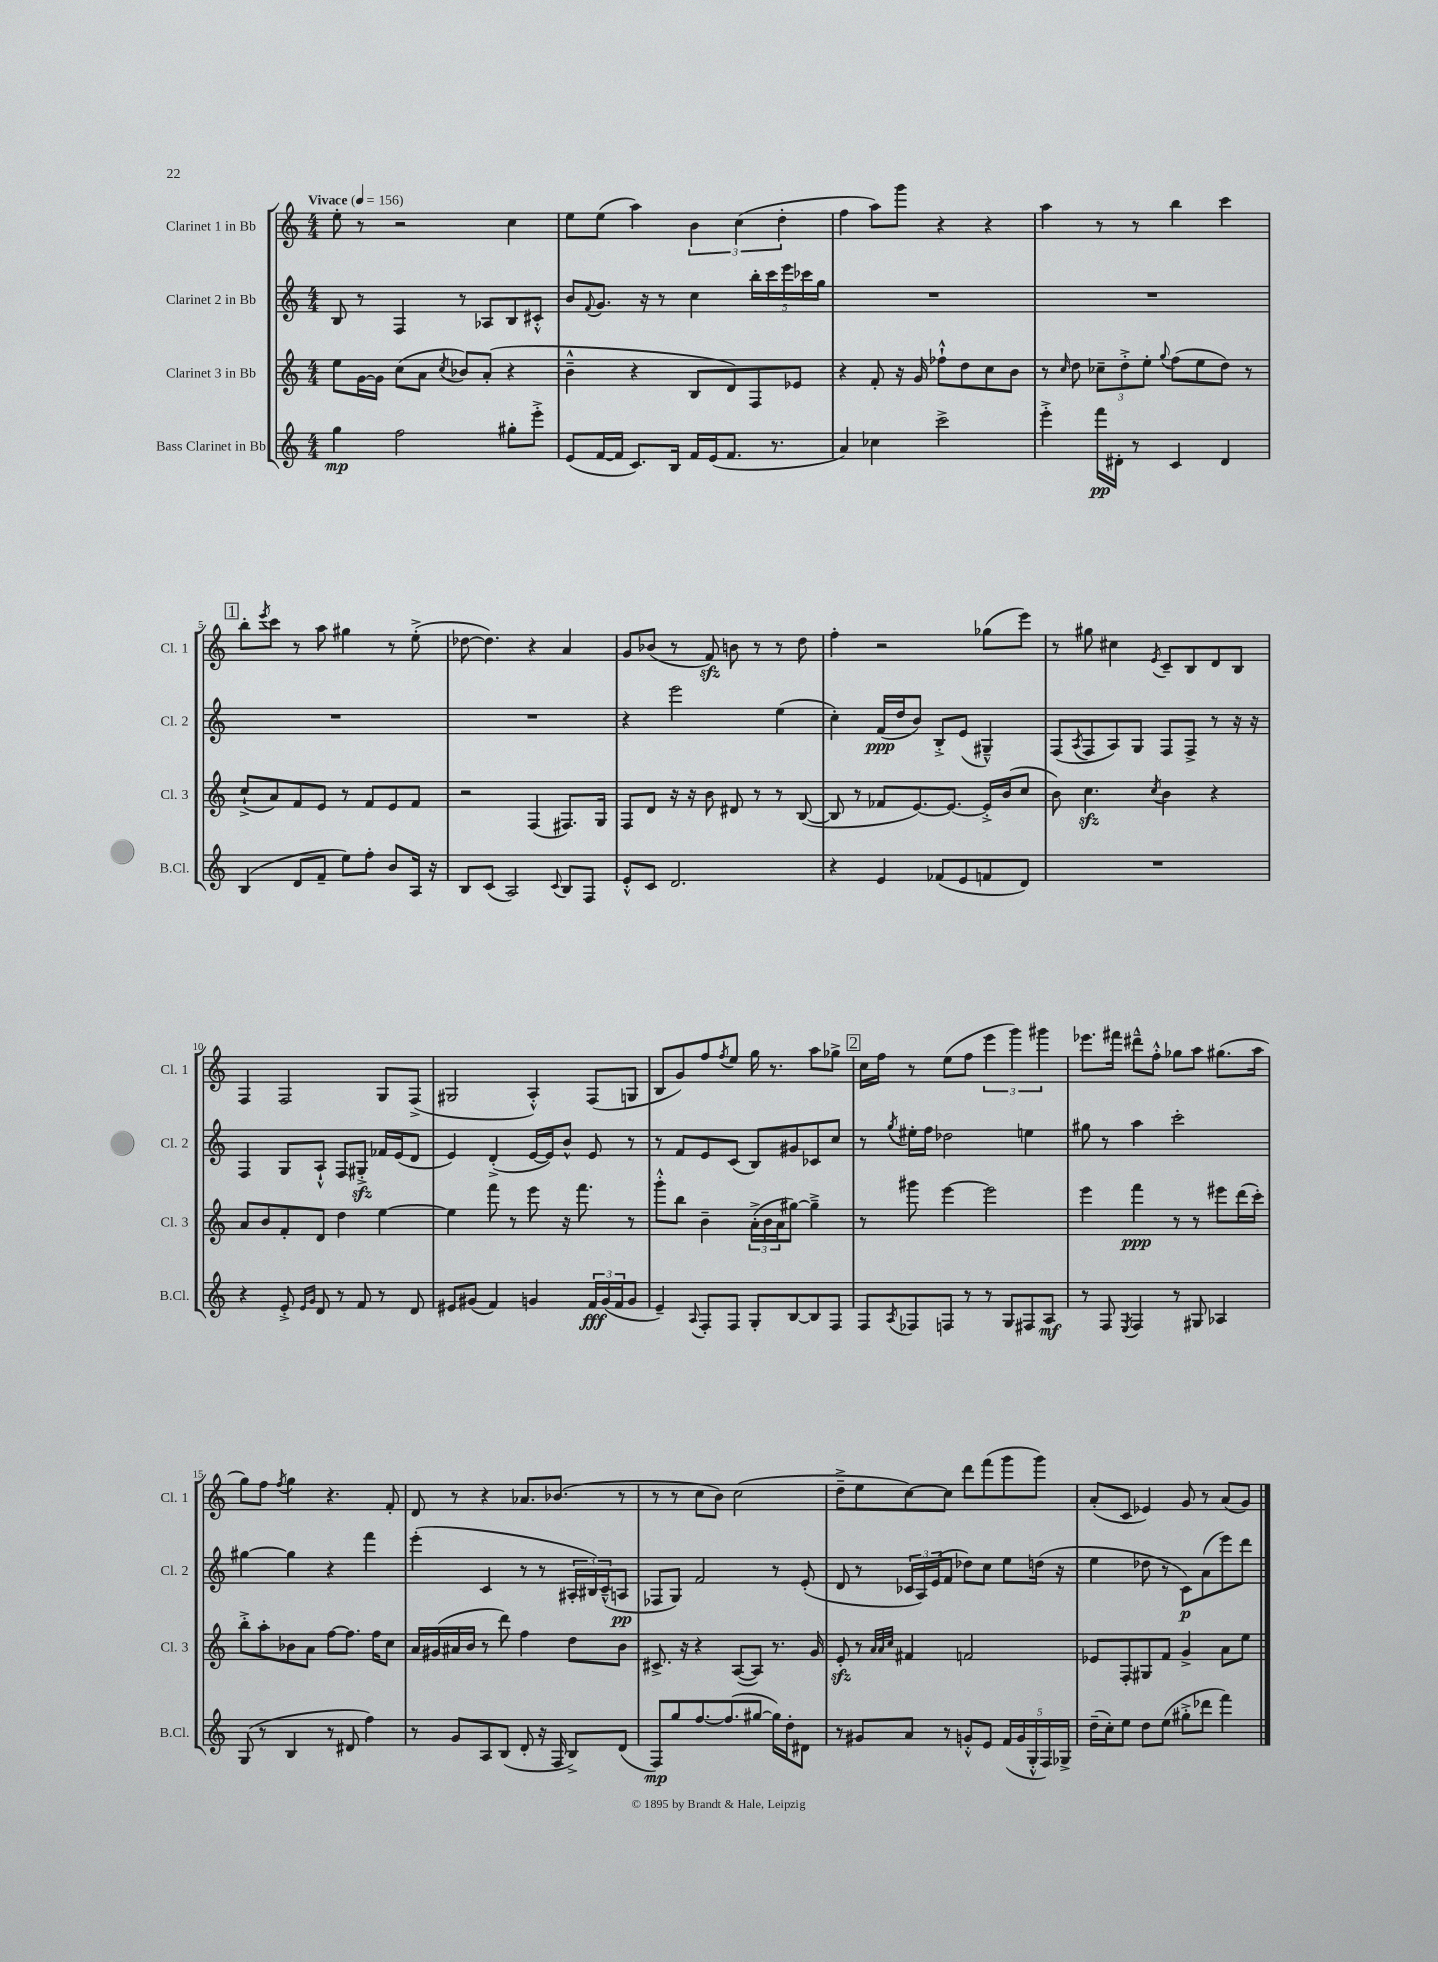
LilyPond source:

<<
\new StaffGroup <<
\new Staff = "s0" \with { instrumentName = "Clarinet 1 in Bb" shortInstrumentName = "Cl. 1" } {
    \clef treble \key c \major \numericTimeSignature \time 4/4 \tempo "Vivace" 4 = 156
    e''8-. r8 r2 c''4 |
    e''8 e''8( a''4) \tuplet 3/2 { b'4 c''4( d''4-. } |
    f''4 a''8) g'''8 r4 r4 |
    a''4 r8 r8 b''4 c'''4 |
    \mark \markup { \box "1" } b''8-. \acciaccatura { e'''8 } c'''8 r8 a''8 gis''4 r8 e''8-.->( |
    des''8~ des''4.) r4 a'4 |
    g'8 bes'8( r8 f'8\sfz) b'8 r8 r8 d''8 |
    f''4-. r2 ges''8( e'''8) |
    r8 gis''8 cis''4 \acciaccatura { e'8 } c'8-- b8 d'8 b8 |
    f4 f2 g8 f8->( |
    gis2 a4-.-^) f8( g8 |
    b8 g'8) f''8 \acciaccatura { f''8 } e''8 g''16 r8. a''8 ges''8-> |
    \mark \markup { \box "2" } c''16 f''16 r8 e''8( f''8 \tuplet 3/2 { e'''4 g'''4) gis'''4 } |
    ees'''8. fis'''16 dis'''8---^ f''8-.-^ ges''8 a''8 gis''8.( a''16 |
    g''8) f''8 \acciaccatura { f''8 } g''4 r4. f'8-. |
    d'8 r8 r4 aes'8. bes'8.( r8 |
    r8 r8 c''8 b'8) c''2( |
    d''8---> e''8 c''8~) c''8 d'''8 f'''8( g'''8 g'''8) |
    a'8-.( c'8 ees'4) g'8 r8 a'8( g'8) \bar "|." |
}
\new Staff = "s1" \with { instrumentName = "Clarinet 2 in Bb" shortInstrumentName = "Cl. 2" } {
    \clef treble \key c \major \numericTimeSignature \time 4/4
    b8 r8 f4 r8 aes8 b8 cis'8-.-^ |
    b'8 \appoggiatura { f'8 } g'8. r16 r8 c''4 \tuplet 5/4 { b''16-. c'''16 e'''16 ces'''16 g''16 } |
    R1 |
    R1 |
    \mark \markup { \box "1" } R1 |
    R1 |
    r4 e'''2 e''4( |
    c''4-.) f'16\ppp( d''16 b'8) b8-.-> e'8( gis4---^) |
    f8( \acciaccatura { a8 } f8 a8) g8 f8 f8-> r8 r16 r16 |
    f4 g8 a8-!-^ f8 gis8-.->\sfz fes'16 e'16( d'8 |
    e'4) d'4-.->( e'16~ e'16) b'8-^ e'8 r8 |
    r8 f'8 e'8 c'8( b8) gis'8 ces'8 c''8 |
    \mark \markup { \box "2" } r8 \acciaccatura { g''8 } eis''16-. f''16 des''2 e''4 |
    gis''8 r8 a''4 c'''2-. |
    gis''4~ gis''4 r4 f'''4 |
    e'''4-.( c'4 r8 r8 \tuplet 3/2 { ais16-. bis16) c'16---^( } a8\pp |
    fes8 g8) f'2 r8 e'8-.( |
    d'8 r8 \tuplet 3/2 { ces'16 a16) e'16( } f'8 des''8) c''8 e''8 d''16( r16 |
    e''4 des''8 r8 c'8\p) a'8( e'''8) d'''8 \bar "|." |
}
\new Staff = "s2" \with { instrumentName = "Clarinet 3 in Bb" shortInstrumentName = "Cl. 3" } {
    \clef treble \key c \major \numericTimeSignature \time 4/4
    e''8 g'16~ g'16 c''8( a'8 \acciaccatura { c''8 } bes'8) a'8-.( r4 |
    b'4---^ r4 b8 d'8) f8 ees'8 |
    r4 f'8-. r16 g'16 fes''8-!-^ d''8 c''8 b'8 |
    r8 \grace { c''16 } d''8 \tuplet 3/2 { ces''8-- d''8-.-> e''8-. } \appoggiatura { g''8 } f''8( e''8 d''8) r8 |
    \mark \markup { \box "1" } c''8-!->( a'8) f'8 e'8 r8 f'8 e'8 f'8 |
    r2 f4( fis8.) g16 |
    f8 d'8 r16 r16 b'8 dis'8 r8 r8 b8~( |
    b8 r8 fes'8 e'8.~) e'8.~ e'16-.-> b'16( c''8 |
    b'8) c''4.\sfz \acciaccatura { c''8 } b'4 r4 |
    a'8 b'8 f'8-. d'8 d''4 e''4~ |
    e''4 f'''8 r8 e'''8 r16 f'''8. r8 |
    g'''8-.-^ b''8 b'4-- \tuplet 3/2 { a'16-.->( b'16 a'16 } gis''8~) gis''4---> |
    \mark \markup { \box "2" } r8 gis'''8 e'''4~ e'''2 |
    e'''4 f'''4\ppp r8 r8 eis'''8 d'''16( c'''16-.) |
    b''8-.-> a''8-. bes'8 a'8 f''8~ f''8. f''16 c''8 |
    a'16 gis'16( ais'16 b'16 r8 d'''8) f''4 d''8 b'8 |
    cis'8.-> r16 r4 a8~( a8) r8. g'16 |
    e'8-.\sfz r8 \grace { a'32 a'32 c''32 } fis'4 f'2 |
    ees'8 f8-. gis8 f'8 g'4-> a'8 e''8 \bar "|." |
}
\new Staff = "s3" \with { instrumentName = "Bass Clarinet in Bb" shortInstrumentName = "B.Cl." } {
    \clef treble \key c \major \numericTimeSignature \time 4/4
    g''4\mp f''2 gis''8-. e'''8-.-> |
    e'8( f'16~ f'16 c'8.) b16 f'16 e'16( f'8. r8. |
    a'4) ces''4 c'''2-> |
    e'''4-.-> f'''16\pp dis'16-. r8 c'4 dis'4 |
    \mark \markup { \box "1" } b4( d'8 f'8-- e''8) f''8-. b'8 a16 r16 |
    b8 c'8( a2) \appoggiatura { c'8 } b8 f8 |
    e'8-.-^ c'8 d'2. |
    r4 e'4 fes'8( e'8 f'8 d'8) |
    R1 |
    r4 e'8-.-> \grace { e'16 g'16 } d'8 r8 f'8 r8 d'8 |
    eis'8 gis'8( f'4) g'4 \tuplet 3/2 { f'16\fff g'16( f'16 } g'8 |
    e'4--) \appoggiatura { a8 } f8-. f8 g8-. b8~ b8 f8 |
    \mark \markup { \box "2" } f8 \acciaccatura { a8 } fes8 f8 r8 r8 g8 fis8 a8\mf |
    r8 f8 \acciaccatura { e8 } f4 r8 gis8 aes4 |
    g8( r8 b4 r8 dis'8 f''4) |
    r8 g'8 a8 b8( d'8-. r16 f16 b8->) d'8( |
    f8\mp) g''8 f''8.~ f''8.( gis''8~ gis''16) d''16-. dis'8 |
    r8 gis'8 a'8 r8 g'8-.-^ e'8 \tuplet 5/4 { f'16( g'16 g16-.-^ f16) ges16-> } |
    d''16--( c''16-.) e''8 d''8 e''8( gis''8-.-> des'''8 f'''4) \bar "|." |
}
>>
>>
